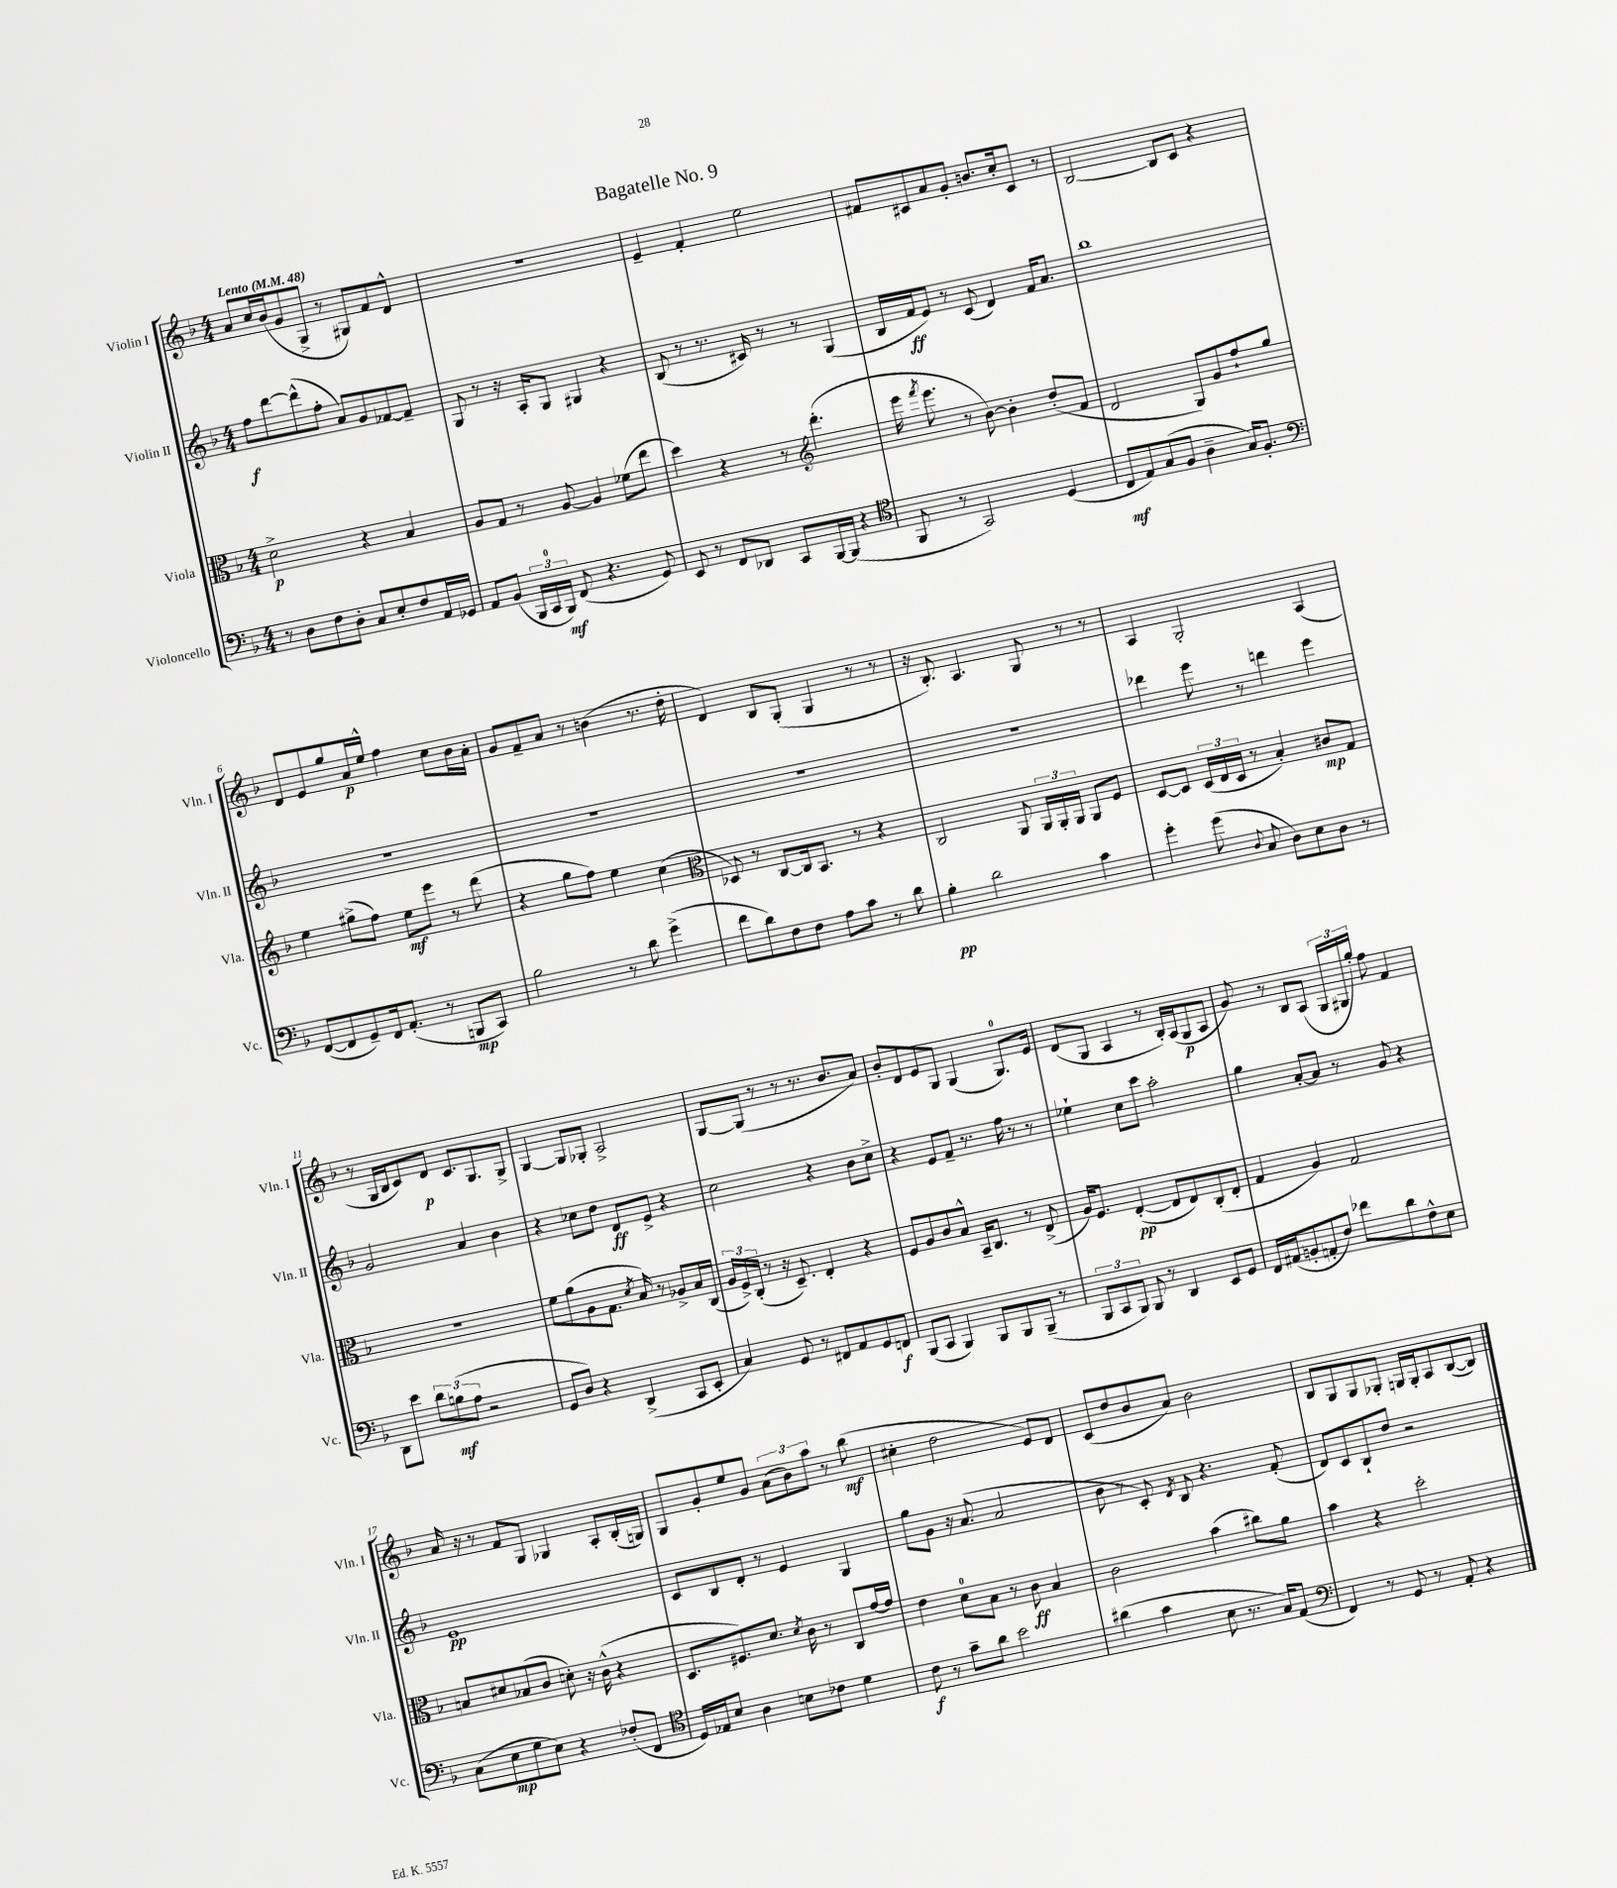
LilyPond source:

\header { title = "Bagatelle No. 9" }
<<
\new StaffGroup <<
\new Staff = "s0" \with { instrumentName = "Violin I" shortInstrumentName = "Vln. I" } {
    \clef treble \key f \major \numericTimeSignature \time 4/4 \tempo "Lento" 4 = 48
    \autoBeamOff a'8[ c''16 bes'16( g'8 g8]-> r8 gis8[) f'8 d'8]-^ |
    R1 |
    e'4-- f'4-. e''2 |
    fis'8[ cis'8 a'8 g'8]-. b'8.[ c''16-. cis'8] r8 |
    bes2~ bes8[ c'8] r4 |
    d'8[ e'8 g''8 a'16\p e''16]-^ f''4 c''8[ bes'16 a'16]-. |
    g'8[ f'8-- a'8] r8 b'4( r8. d''16-. |
    d'4) bes8[ g8]-.( g4 r8 r8 |
    r16 bes8.-.) a4. g8 r8 r8 |
    a4 g2-. a4( |
    r8 g16[ bes16 c'8) d'8]\p c'8.[ g8. g8]-> |
    g4~ g8[ ges8]-. a2-> |
    g8[~ g8]( r8 r8 r8. bes'8.[ a'8]) |
    bes'8[-. d'8 e'8 g8] g4( g8.[-0) e'16] |
    d'8[( g8] a4 r8 bes16[-.) a16( g8\p a8] |
    g'8) r8 bes8[ a8]( \tuplet 3/2 { g16[ gis16 g''16]-.) } f''8 f'4 |
    a'16 r16 r8 f'8[ g8] ges4 a8[-. bes16-.( g16]) |
    g8[ g'8-. e''8 g'8] \tuplet 3/2 { a'8[( bes'8) a''8] } r8 bes''8\mf( |
    cis''4-. d''2 e'8[) d'8] |
    c'8[( d''8 bes'8 a'8]) bes'2 |
    bes8[ g8 g8 ges8]-. g16[ g16-. a8 bes8~( bes8]) \bar "|." |
}
\new Staff = "s1" \with { instrumentName = "Violin II" shortInstrumentName = "Vln. II" } {
    \clef treble \key f \major \numericTimeSignature \time 4/4
    \autoBeamOff f''8[\f d'''8~ d'''8-^( f''8]-. a'8[) g'8 fes'8~ fes'8]-- |
    g8 r8 r16 a16[-. g8] gis4 r4 |
    bes8( r8 r8. cis'16) r8 r8 g4( |
    bes16[ f'16\ff e'8]) r8 c'8( d'4) f'16[ a'8.] |
    bes''1 |
    R1 |
    R1 |
    R1 |
    R1 |
    des'''4 e'''8 r8 d'''4 e'''4 |
    g'2 a'4 bes'4 |
    r4 ces''8[ d''8] d'8[\ff e'8]-> r4 |
    c''2 r4 bes'8[ c''8]-> |
    r4 e'8[ f'8]-- r8. f''16 r8 r8 |
    ees''4-! c''8[ c'''8] a''2-. |
    g''4 a'8[~-. a'8] r8 g'8 r4 |
    e'1\pp |
    c'8[ bes8 d'8]-. r8 e'4 g4 |
    g''8[ g'8] r16 a'8.( a'2 |
    bes'8 r8 c'8-.) \acciaccatura { d'8 } bes8 r4. f'8-.( |
    d'8[) c'8 bes8-! d''8] r2 \bar "|." |
}
\new Staff = "s2" \with { instrumentName = "Viola" shortInstrumentName = "Vla." } {
    \clef alto \key f \major \numericTimeSignature \time 4/4
    \autoBeamOff d'2->\p r4 bes4 |
    a8[ g8] r8 a8~ a4 fes'8[( e''8] |
    d''4) r4 r8 \clef treble d'''4.-.( |
    e'''16 \acciaccatura { f'''8 } e'''8. r8 bes'8~) bes'4-. d''8[-.( f'8] |
    d'2 g8[) g'8 f''8-! g''8] |
    e''4 gis''8[->( f''8]) e''8[\mf e'''8] r8 d'''8( |
    r4 g''8[ f''8]) e''4 c''4( |
    \clef alto des8) r8 c8[~ c16 bes,8.] r8 r4 |
    c2 a,8 \tuplet 3/2 { a,16[ a,16-. a,16] } a,8[ f8] |
    d8[~ d8] \tuplet 3/2 { d16[( e16 d16] } r8 bes4-.) cis'8[\mp g8] |
    R1 |
    f'8[ a'8( a8 g8.] \acciaccatura { d'8 } bes16) r8 aes8[-> bes16 c16]( |
    \tuplet 3/2 { a16[ f16->) c16]-.( } r8 r16 d8.--) e4-. r4 |
    f8[ a8 c'8 bes8]-^ bes,16[-- c8.] r8 e8->( |
    a16[) f8.] e4~-.\pp( e8[ e8) c8-.( e8]-. |
    g4 a4) g2 |
    b8[ dis'8 bes8( c'8] d'8-.) r16 c'16-^( r4 |
    d8.[ fis8.) d'8.] \acciaccatura { d'8 } c'16 r8 c8[ g'16~ g'16] |
    e'4 d'8[-0 bes8] r8 c'8\ff bes4 |
    c'2 bes'4( cis''8[) a'8] |
    bes'4 r4 d''2-. \bar "|." |
}
\new Staff = "s3" \with { instrumentName = "Violoncello" shortInstrumentName = "Vc." } {
    \clef bass \key f \major \numericTimeSignature \time 4/4
    \autoBeamOff r8 d8[ f8 d8]-. c8[ e8-. f8 a,16 ges,16] |
    a,8[ bes,8]( \tuplet 3/2 { bes,,16[ c,16-0 bes,,16]\mf) } f,8( r4. g,8) |
    e,8 r8 f,8[ des,8] c,8[ bes,,16~ bes,,16]( r4 |
    \clef tenor f,8 r8 g,2) d4( |
    c8[\mf e8) g8( f8] a4-- g16[) f8.]-. |
    \clef bass f,8[~( f,8 g,8--) f,16 a,8.]-.( r8 b,,8[\mp c,8]) |
    bes2 r8 d'8 g'4->( |
    f'8[ d'8) f8 f8] a8[ c'8] r8 d'8 |
    bes4-.\pp d'2 c'4 |
    g'4-. g'8( \appoggiatura { d8 } c8 d8[) e8 d8] r8 |
    d,8[ e'8] \tuplet 3/2 { d'8[ b8\mf( a8] } r2 |
    g,8[ d8]) r4 d,4->( c,8[ e,8]-. |
    c4) g,8 r8 fis,8[ a,8 g,8 f,8]\f |
    bes,,8[( c,8] bes,,4) bes,,8[ bes,,8 bes,,8]--( r8 |
    \tuplet 3/2 { bes,,8[ c,8 bes,,8]) } bes,,8 r8 d,4 e,8[ g,8] |
    f,16[ ais,16( b,8-. a,8-. f8]) fes'8[ d'8 f8-^ e8] |
    c8[( e8\mp g8 e8]) r4 fes8[-.( f,8] |
    \clef tenor d16[) ees16 bes8] a4 b8[ ces'8] d'4 |
    c'8\f r8 g'8[-- a'8] bes'2 |
    ais'4( g'4 bes8 r8. g16[) e8]( |
    \clef bass f,4) r8 g,8 r8 a,8-. r4 \bar "|." |
}
>>
>>
